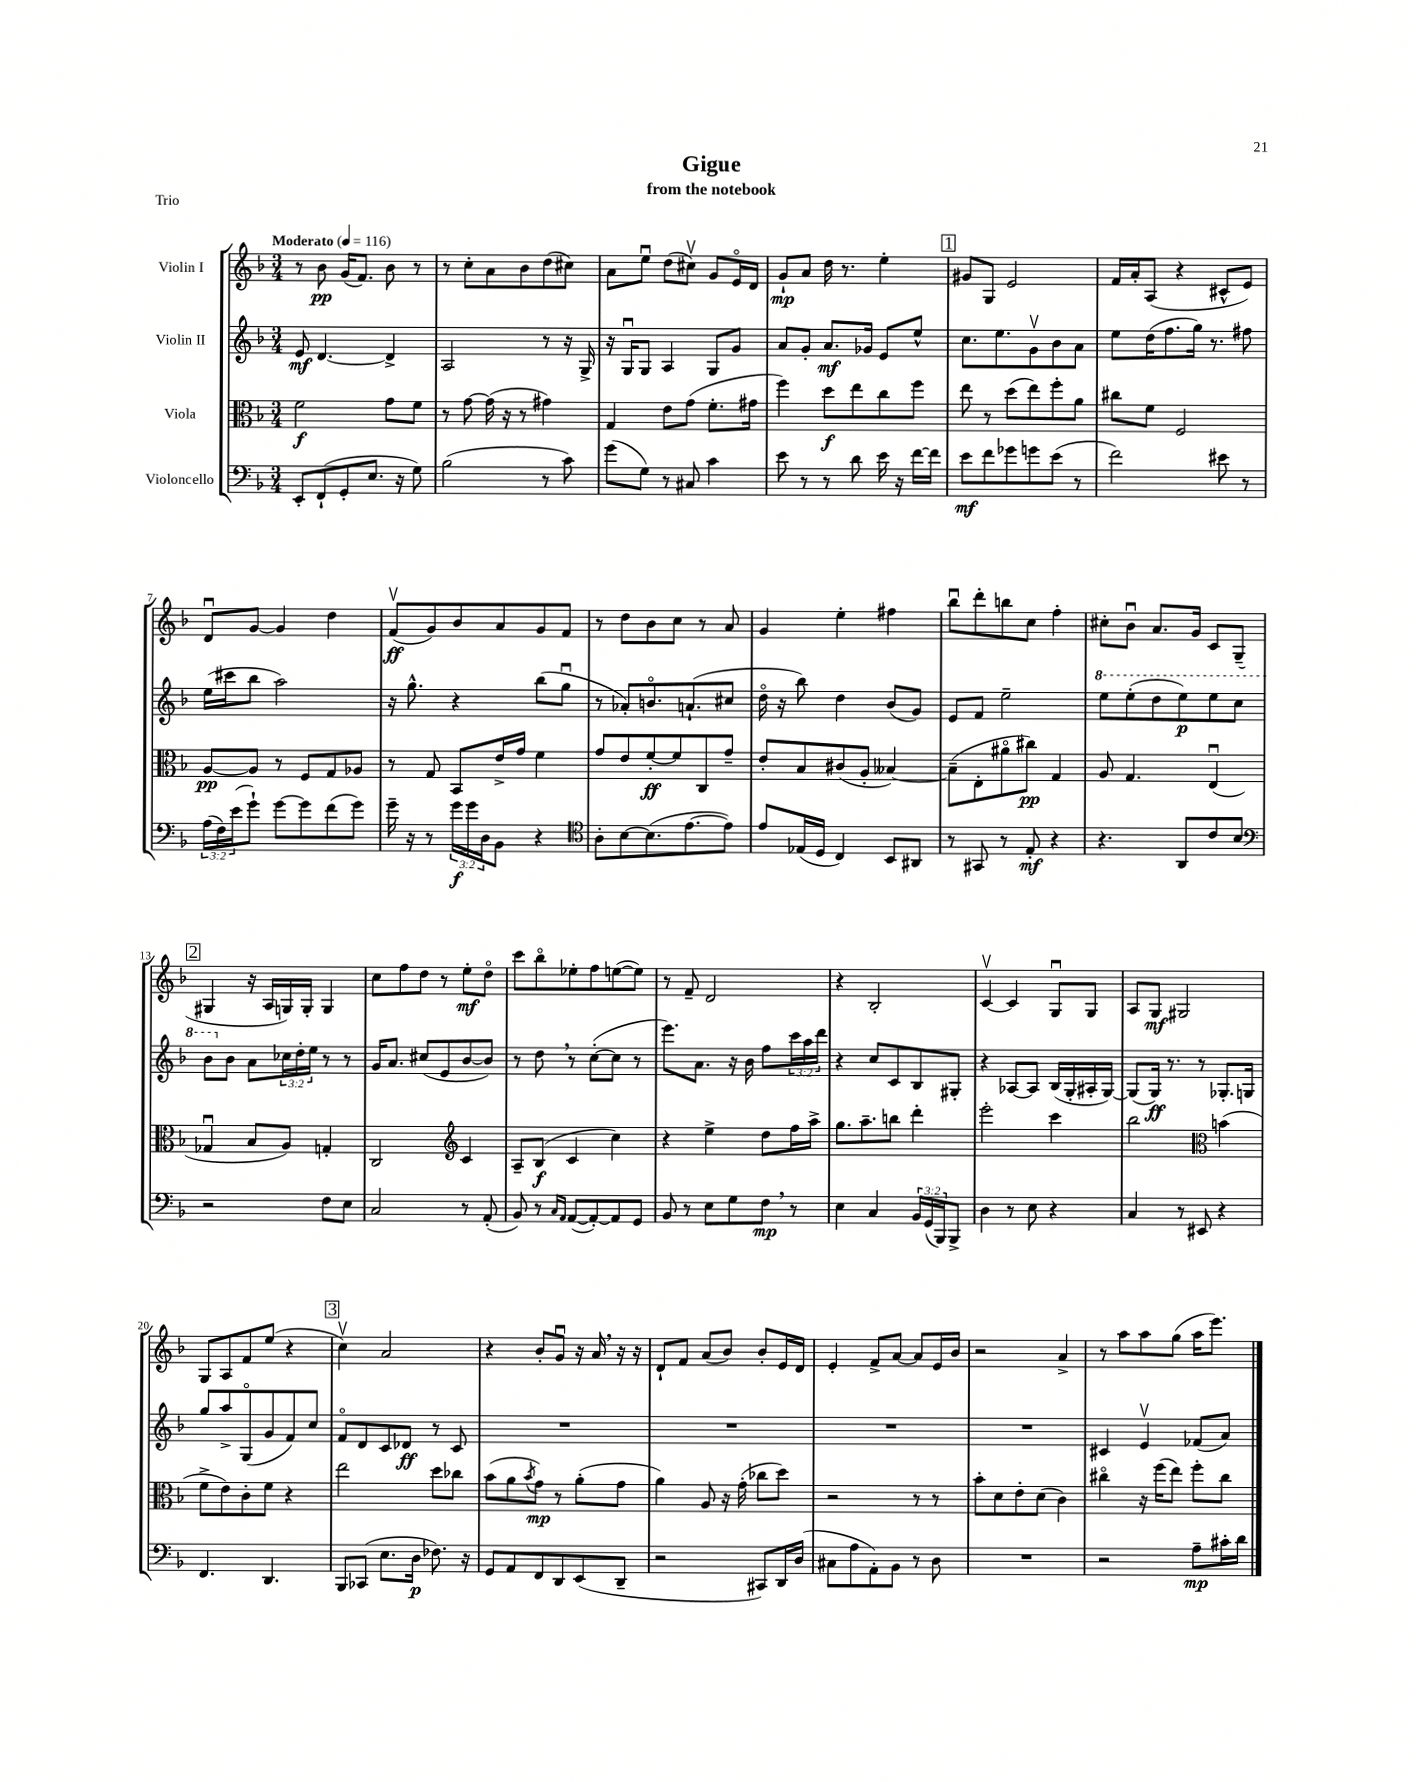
\header { title = "Gigue" subtitle = "from the notebook" piece = "Trio" }
<<
\new StaffGroup <<
\new Staff = "s0" \with { instrumentName = "Violin I" } {
    \clef treble \key f \major \numericTimeSignature \time 3/4 \tempo "Moderato" 4 = 116
    r8 bes'8\pp g'16( f'8.) bes'8 r8 |
    r8 c''8-. a'8 bes'8 d''8( cis''8) |
    a'8 e''8\downbow d''8( cis''8\upbow) g'8 e'16\flageolet d'16 |
    g'8-!\mp a'8 d''16 r8. e''4-. |
    \mark \markup { \box "1" } gis'8 g8 e'2 |
    f'16 a'16-. a8( r4 cis'8-^ e'8) |
    d'8\downbow g'8~ g'4 d''4 |
    f'8\upbow\ff( g'8) bes'8 a'8 g'8 f'8 |
    r8 d''8 bes'8 c''8 r8 a'8 |
    g'4 e''4-. fis''4 |
    bes''8\downbow d'''8-. b''8 c''8 f''4-. |
    cis''8-. bes'8\downbow a'8. g'16 c'8 g8--( |
    \mark \markup { \box "2" } gis4 r16 a16 g16) g16-. g4 |
    c''8 f''8 d''8 r8 e''8-.\mf d''8\flageolet |
    c'''8 bes''8\flageolet ees''8-. f''8 e''8~( e''8) |
    r8 f'8-- d'2 |
    r4 bes2-. |
    c'4~\upbow c'4 g8\downbow g8 |
    a8 g8\mf gis2 |
    g8 a8 f'8 e''8( r4 |
    \mark \markup { \box "3" } c''4\upbow) a'2 |
    r4 bes'8-. g'8\downbow r16 a'16 \breathe r16 r16 |
    d'8-! f'8 a'8( bes'8) bes'8-. e'16 d'16 |
    e'4-. f'8-> a'8~ a'8 e'16 bes'16 |
    r2 a'4-> |
    r8 a''8 a''8 g''8( a''16 e'''8.) \bar "|." |
}
\new Staff = "s1" \with { instrumentName = "Violin II" } {
    \clef treble \key f \major \numericTimeSignature \time 3/4 \override Staff.TupletNumber.text = #tuplet-number::calc-fraction-text
    e'8\mf d'4.~ d'4-> |
    a2 r8 r16 g16-> |
    r16 g16\downbow g8 a4 g8 g'8 |
    a'8 g'8-. a'8.\mf ges'16 e'8 e''8-^ |
    \mark \markup { \box "1" } c''8. e''8. g'8\upbow bes'8 a'8 |
    e''8 d''16( f''8. g''16) r8. fis''8 |
    e''16( cis'''16 bes''8 a''2) |
    r16 g''8.-^ r4 bes''8( g''8\downbow |
    r8 aes'8-.) b'8.\flageolet a'8.-!( cis''8 |
    d''16\flageolet r16 bes''8) d''4 bes'8( g'8) |
    e'8 f'8 e''2-- |
    \ottava #1 e'''8 e'''8-.( d'''8 e'''8\p) e'''8 c'''8 |
    \mark \markup { \box "2" } bes''8 \ottava #0 bes'8 a'8 \tuplet 3/2 { ces''16 d''16-. e''16 } r8 r8 |
    g'16 a'8. cis''8( e'8 bes'8~ bes'8) |
    r8 d''8 \breathe r8 c''8~-.( c''8 r8 |
    e'''8.) a'8. r16 bes'16 f''8 \tuplet 3/2 { c'''16 a''16 d'''16 } |
    r4 c''8 c'8 bes8 gis8-. |
    r4 aes8~ aes8 bes16( g16-. ais16-. g16~) |
    g8( g16\ff) r8. r8 ges8.-. g16 |
    g''8 a''8-> g8\flageolet( g'8 f'8) c''8 |
    \mark \markup { \box "3" } f'8\flageolet d'8 c'8 des'8\ff r8 c'8 |
    R2. |
    R2. |
    R2. |
    R2. |
    cis'4 e'4\upbow fes'8( a'8) \bar "|." |
}
\new Staff = "s2" \with { instrumentName = "Viola" } {
    \clef alto \key f \major \numericTimeSignature \time 3/4
    f'2\f g'8 f'8 |
    r8 g'8~ g'16( r16 r8 gis'4) |
    g4 e'8 g'8( f'8.-. gis'16 |
    f''4) d''8\f e''8 c''8 f''8 |
    \mark \markup { \box "1" } e''8 r8 d''8( e''8) f''8-. a'8 |
    cis''8 f'8 f2 |
    a8~\pp a8 r8 f8 g8 aes8 |
    r8 g8 bes,8 e'16-> g'16 f'4 |
    g'8 e'8 f'8~-.\ff f'8 c8 g'8-- |
    e'8-. bes8 cis'8( a8-. beses4~) |
    beses8--( e8-. ais'8\flageolet cis''8\pp) g4 |
    a8 g4. e4\downbow( |
    \mark \markup { \box "2" } ges4\downbow bes8 a8) g4-. |
    c2 \clef treble c'4 |
    a8-- bes8\f( c'4 c''4) |
    r4 e''4-> d''8 f''16 a''16-> |
    g''8. a''8.-- b''8 d'''4-. |
    e'''2-. c'''4 |
    bes''2 \clef alto b'4( |
    f'8-> e'8) c'8-. f'8 r4 |
    \mark \markup { \box "3" } e''2 d''8 ces''8 |
    bes'8( a'8 \acciaccatura { bes'8 } g'8\mp) r8 a'8-.( g'8 |
    a'4) a8 r16 g'16-.( ces''8 d''8) |
    r2 r8 r8 |
    bes'8-. d'8 e'8-. d'8( c'4) |
    cis''4\flageolet r16 f''16( e''8) f''8-. cis''8 \bar "|." |
}
\new Staff = "s3" \with { instrumentName = "Violoncello" } {
    \clef bass \key f \major \numericTimeSignature \time 3/4 \override Staff.TupletNumber.text = #tuplet-number::calc-fraction-text
    e,8-. f,8-!( g,8-. e8. r16 g8) |
    bes2( r8 c'8) |
    g'8( g8) r8 cis8 c'4 |
    e'8 r8 r8 d'8 e'16 r16 f'16~ f'16 |
    \mark \markup { \box "1" } e'8\mf f'8 ges'8 g'8 e'8( r8 |
    f'2) eis'8 r8 |
    \tuplet 3/2 { a16( f16) e'16( } g'8-!) g'8~ g'8 f'8( g'8) |
    g'16-- r16 r8 \tuplet 3/2 { g'16\f g'16 d16 } bes,8 r4 |
    \clef tenor a8-. bes8~ bes8.( e'8.~ e'8) |
    e'8 ees16( d16 c4) bes,8 ais,8 |
    r8 gis,8 r8 e8-.\mf r4 |
    r4. a,8 c'8 bes8 |
    \mark \markup { \box "2" } \clef bass r2 f8 e8 |
    c2 r8 a,8-.( |
    bes,8) r8 \grace { c16 a,16 } a,8~( a,8~-.) a,8 g,8 |
    bes,8 r8 e8 g8 f8\mp \breathe r8 |
    e4 c4 \tuplet 3/2 { bes,16 g,16( bes,,16) } bes,,8-> |
    d4 r8 e8 r4 |
    c4 r8 eis,8 r4 |
    f,4. d,4. |
    \mark \markup { \box "3" } bes,,8 ces,8( e8. d16\p fes8.) r16 |
    g,8 a,8 f,8 d,8 e,8( d,8-- |
    r2 cis,8) d,16 d16( |
    cis8 a8 a,8-.) bes,8 r8 d8 |
    R2. |
    r2 a8--\mp cis'16-. d'16 \bar "|." |
}
>>
>>
